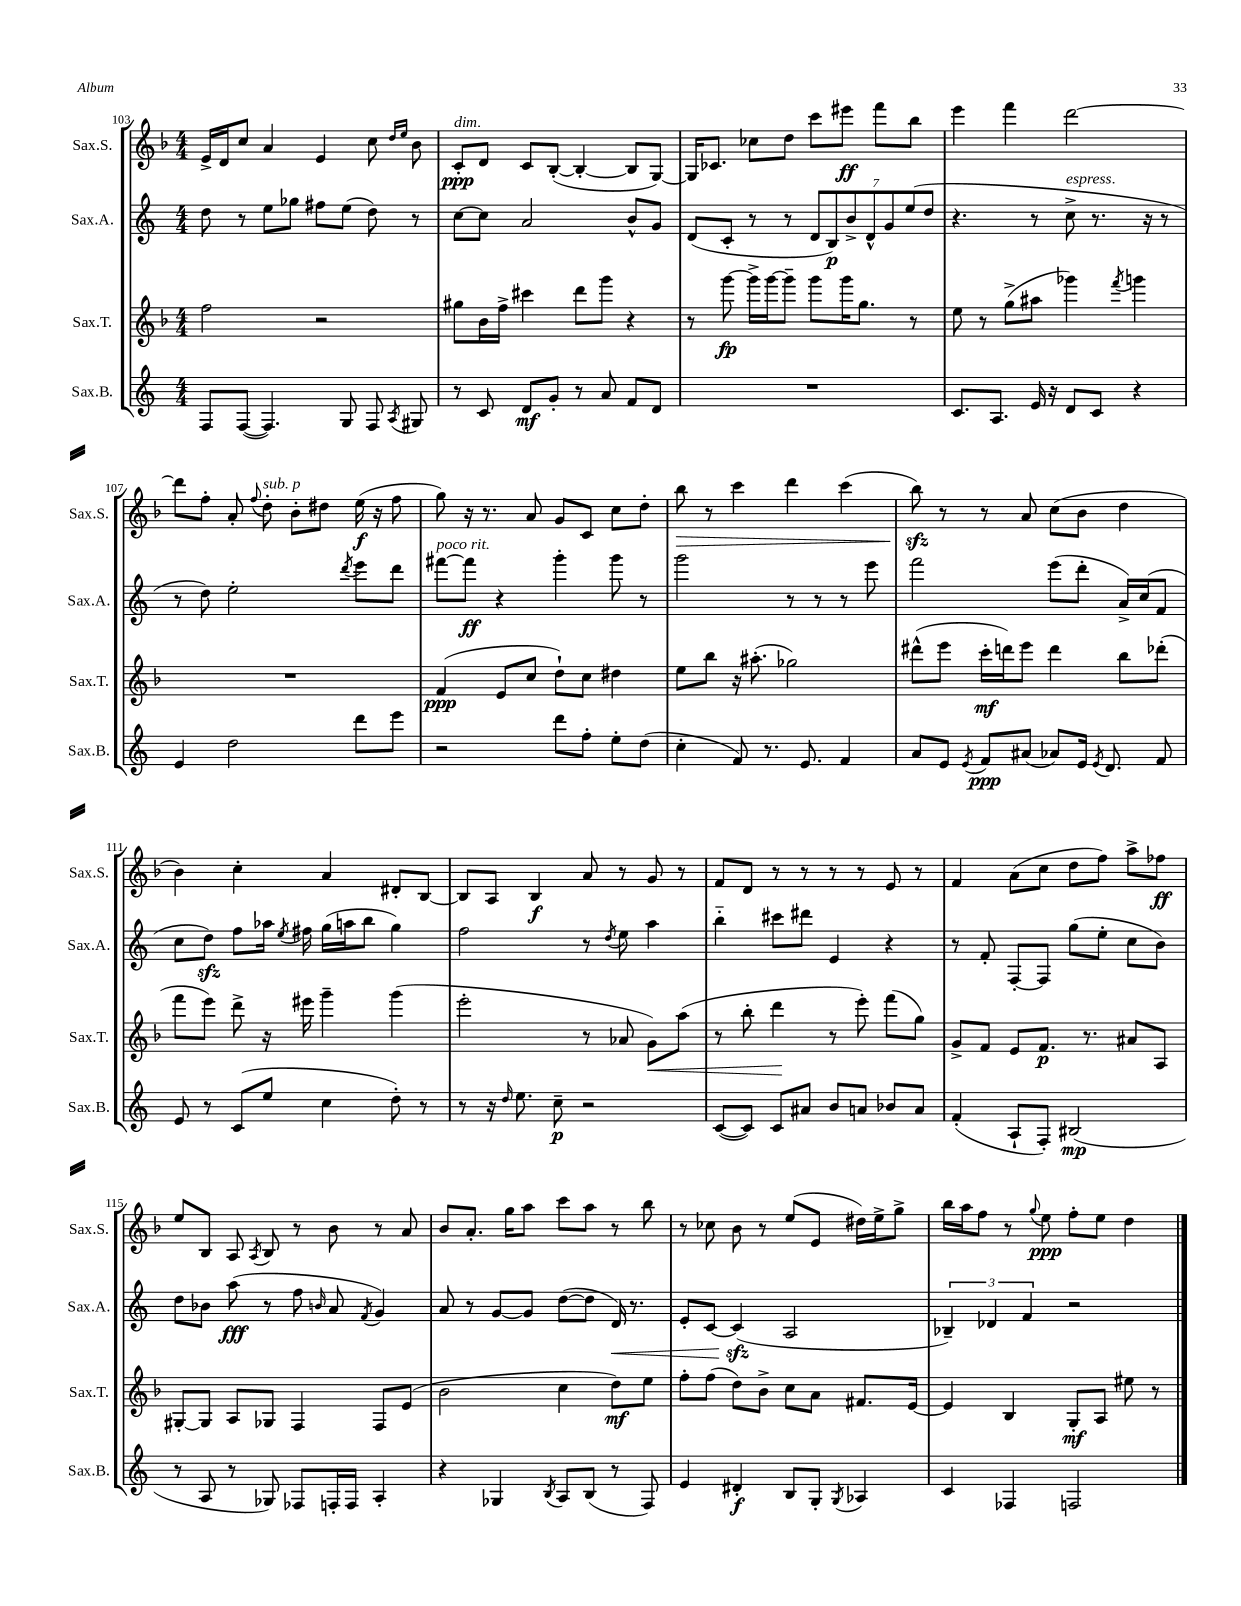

**kern	**kern	**kern	**kern
*staff4	*staff3	*staff2	*staff1
*clefG2	*clefG2	*clefG2	*clefG2
*k[]	*k[b-]	*k[]	*k[b-]
*M4/4	*M4/4	*M4/4	*M4/4
8F	2ff	8dd	16e^
.	.	.	16d
([8F	.	8r	8cc
4.F])	.	8ee	4a
.	.	8gg-	.
.	2r	8ff#	4e
8G	.	(8ee	.
8F	.	8dd)	8cc
.	.	.	16qqdd
8qA	.	.	16qqee
8G#	.	8r	8b-
=	=	=	=
8r	8gg#	[8cc	8c'
8c	16b-	8cc]	8d
.	16ff^	.	.
8d	4ccc#	2a	8c
8g'	.	.	([8B-'
8r	8ddd	.	4B-'_
8a	8ggg	.	.
8f	4r	8b^^	8B-]
8d	.	8g	[8G)
=	=	=	=
1r	8r	(8d	16G]
.	.	.	8.c-
.	[8ggg	8c'	.
.	16ggg^]	8r	8cc-
.	[16ggg	.	.
.	8ggg~]	8r	8dd
.	8ggg	14d	8ccc
.	.	14B)	.
.	16ggg	.	8eee#
.	.	14b^	.
.	8.gg	.	.
.	.	14d^^	.
.	.	.	8fff
.	.	14g	.
.	.	(14ee	.
.	8r	.	8bb-
.	.	14dd	.
=	=	=	=
8.c	8ee	4.r	4eee
.	8r	.	.
8.A	.	.	.
.	(8gg^	.	4fff
16e	8aa#	8r	.
16r	.	.	.
8d	4ggg-)	8cc^	[2ddd
8c	.	8.r	.
.	8qfff	.	.
4r	4ggg	.	.
.	.	16r	.
.	.	8r	.
=	=	=	=
4e	1r	8r	8ddd]
.	.	8dd)	8ff'
2dd	.	2ee'	8a'
.	.	.	8qqff
.	.	.	8dd'
.	.	.	8b-'
.	.	.	8dd#
.	.	8qddd	.
8ddd	.	8eee	(16ee
.	.	.	16r
8eee	.	8ddd	8ff
=	=	=	=
2r	(4f	[8fff#	8gg)
.	.	8fff#]	16r
.	.	.	8.r
.	8e	4r	.
.	8cc	.	8a
8ddd	8dd`)	4ggg'	8g
8ff'	8cc	.	8c
8ee'	4dd#	8ggg	8cc
(8dd	.	8r	8dd'
=	=	=	=
4cc'	8ee	2ggg	8bb-
.	8bb-	.	8r
8f)	16r	.	4ccc
.	(8.aa#'	.	.
8.r	.	.	.
.	2gg-)	8r	4ddd
8.e	.	.	.
.	.	8r	.
4f	.	8r	(4ccc
.	.	8eee	.
=	=	=	=
8a	(8ddd#^^	2fff	8bb-)
8e	8eee	.	8r
8qe	.	.	.
8f	16ccc'	.	8r
.	16ddd)	.	.
(8a#	8eee	.	8a
8a-)	4ddd	(8eee	(8cc
16e	.	8ddd'	8b-
8qe	.	.	.
8.d	.	.	.
.	8bb-	16a^)	4dd
.	.	(16cc	.
8f	(8ddd-'	8f	.
=	=	=	=
8e	8fff	8cc	4b-)
8r	8eee)	8dd)	.
(8c	8ddd^	8ff	4cc'
8ee	16r	16aa-	.
.	.	8qee	.
.	16eee#	16ff#	.
4cc	4ggg~	(16gg	4a
.	.	16aa	.
.	.	8bb	.
8dd')	(4ggg	4gg)	8d#'
8r	.	.	[8B-
=	=	=	=
8r	2eee'	2ff	8B-]
16r	.	.	8A
16qqdd	.	.	.
8.ee	.	.	.
.	.	.	4B-
8cc~	.	.	.
2r	8r	8r	8a
.	.	8qdd	.
.	8a-	8ee	8r
.	8g)	4aa	8g
.	(8aa	.	8r
=	=	=	=
([8c	8r	4bb'~	8f
8c])	8bb-'	.	8d
8c	4ddd	8ccc#	8r
8a#	.	8ddd#	8r
8b	8r	4e	8r
8a	8eee')	.	8r
8b-	(8fff	4r	8e
8a	8gg)	.	8r
=	=	=	=
(4f'	8g^	8r	4f
.	8f	8f'	.
8A`	8e	[8F'	(8a
8F')	8.f	8F]	8cc
(2B#	.	(8gg	8dd
.	8.r	.	.
.	.	8ee'	8ff)
.	8a#	8cc	8aa^
.	8A	8b)	8ff-
=	=	=	=
8r	[8G#'	8dd	8ee
8A	8G#]	8b-	8B-
8r	8A	(8aa	8A
.	.	.	8qA
8G-)	8G-	8r	8B-
8F-	4F	8ff	8r
.	.	16qqb	.
16F'	.	8a	8b-
16F	.	.	.
.	.	8qf	.
4A'	8F	4g)	8r
.	(8e	.	8a
=	=	=	=
4r	2b-	8a	8b-
.	.	8r	8.a'
4G-	.	[8g	.
.	.	.	16gg
.	.	8g]	8aa
8qB	.	.	.
8A	4cc	([8dd	8ccc
(8B	.	8dd]	8aa
8r	8dd)	16d)	8r
.	.	8.r	.
8F)	8ee	.	8bb-
=	=	=	=
4e	8ff'	8e'	8r
.	(8ff	[8c	8cc-
4d#'	8dd)	(4c]	8b-
.	8b-^	.	8r
8B	8cc	2A	(8ee
8G'	8a	.	8e
8qG	.	.	.
4A-	8.f#	.	16dd#)
.	.	.	16ee^
.	.	.	8gg^
.	[16e	.	.
=	=	=	=
4c	4e]	6B-~)	16bb-
.	.	.	16aa
.	.	.	8ff
.	.	6d-	.
4F-	4B-	.	8r
.	.	6f	.
.	.	.	8qqgg
.	.	.	8ee
2F	8G'	2r	8ff'
.	8A	.	8ee
.	8ee#	.	4dd
.	8r	.	.
==	==	==	==
*-	*-	*-	*-
